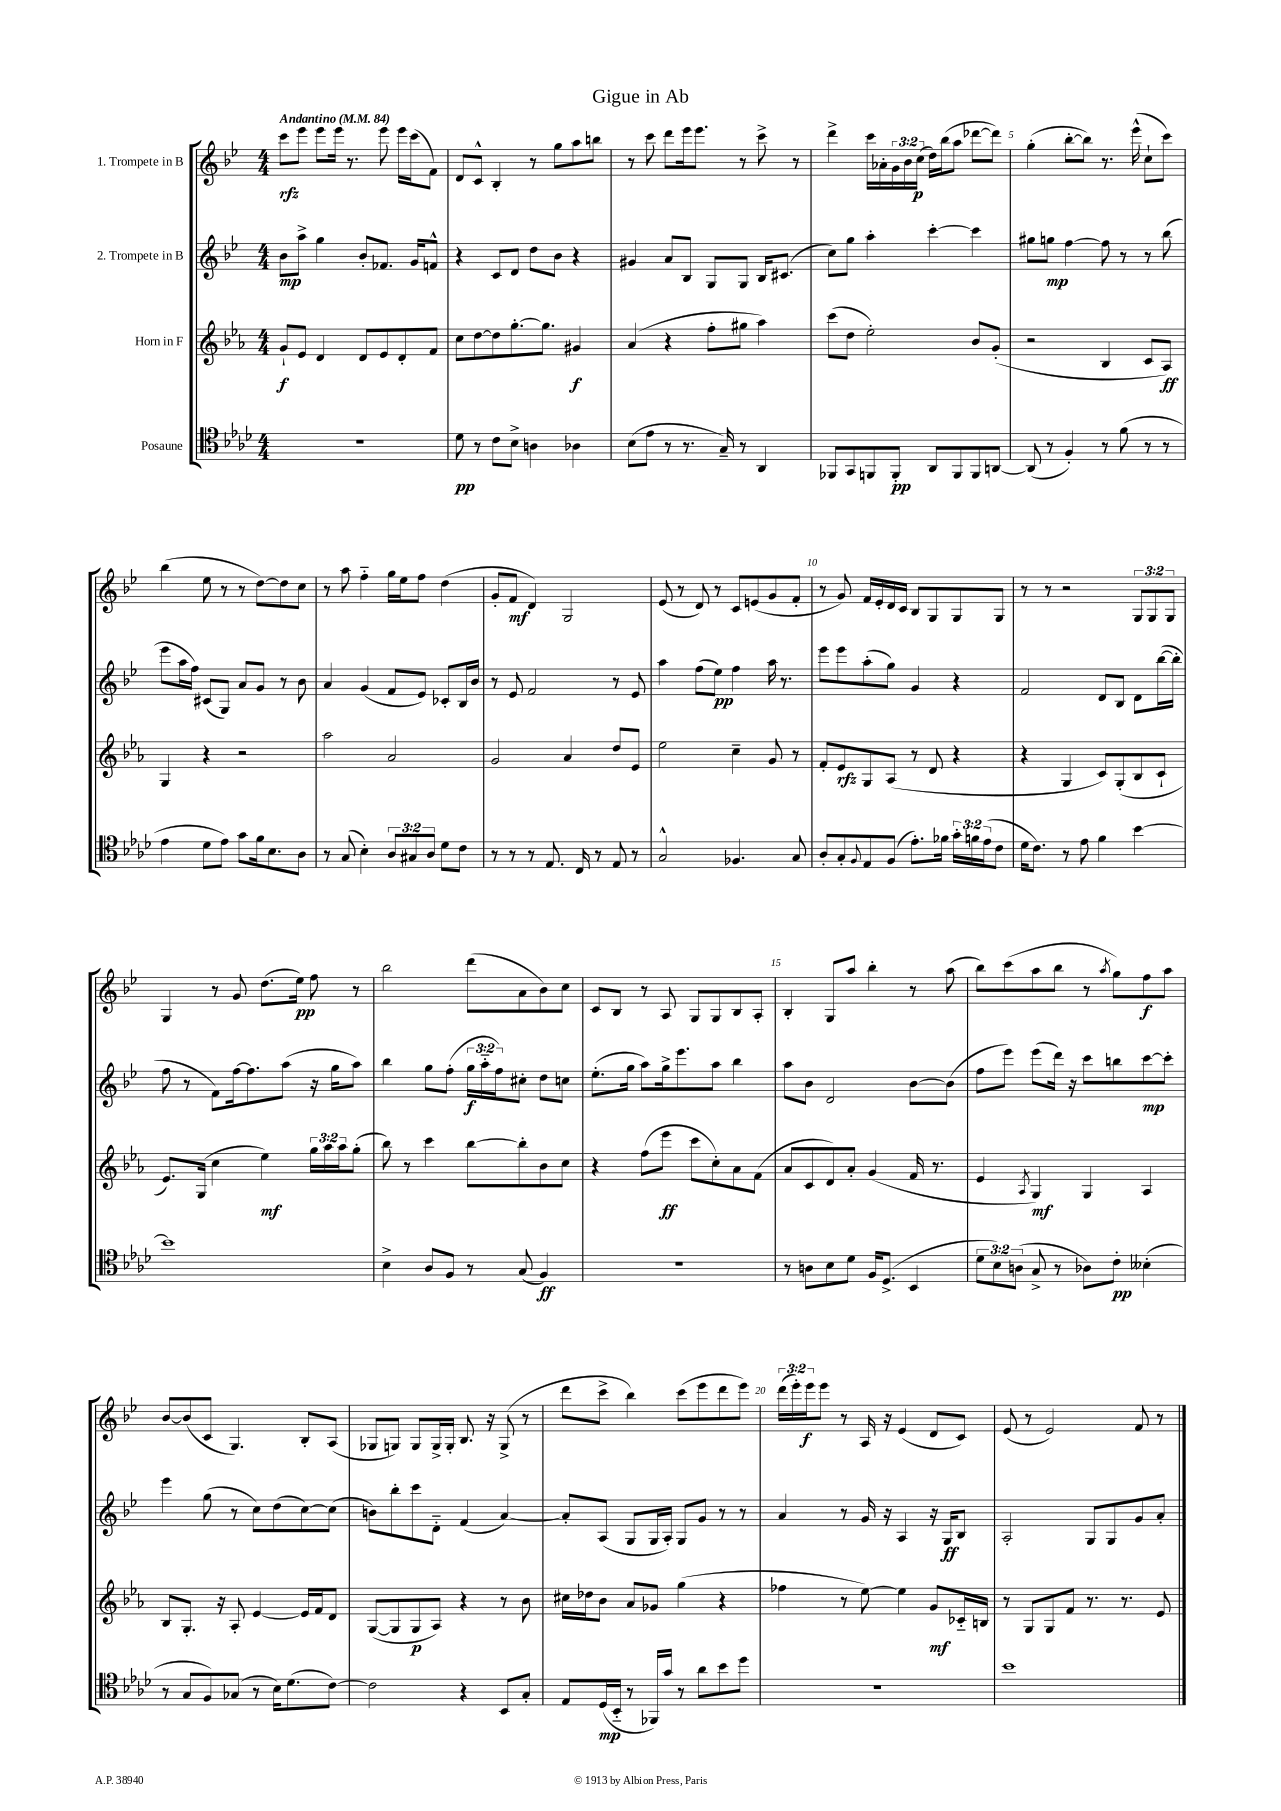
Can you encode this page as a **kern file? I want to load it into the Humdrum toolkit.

**kern	**kern	**kern	**kern
*staff4	*staff3	*staff2	*staff1
*clefC4	*clefG2	*clefG2	*clefG2
*k[b-e-a-d-]	*k[b-e-a-]	*k[b-e-]	*k[b-e-]
*M4/4	*M4/4	*M4/4	*M4/4
*MM84	*MM84	*MM84	*MM84
1r	8g`	8b-	8ccc
.	8e-	8aa^	8eee-
.	4d	4gg	8eee-
.	.	.	16eee-
.	.	.	8.r
.	8d	8b-'	.
.	8e-	8.f-	8eee-
.	8d'	.	16eee-
.	.	16g	(16ccc
.	8f	8f^^	8f)
=	=	=	=
8d-	8cc	4r	8d
8r	[8dd	.	8c^^
8c	8dd]	8c	4B-'
8B-^	[8.gg'	8d	.
4A	.	8dd	8r
.	8.gg]	.	.
.	.	8b-	8gg
4A-	4g#	4r	8aa
.	.	.	8bb
=	=	=	=
(8B-	(4a-	4g#	8r
8e-	.	.	8ccc
8r	4r	8a	8ddd
8.r	.	8B-	16eee-
.	.	.	8.eee-
.	8ff'	8G	.
16G~)	.	.	.
8r	8gg#	8G	8r
4AA-	4aa-)	16B-	8ccc^
.	.	(8.c#	.
.	.	.	8r
=	=	=	=
8FF-	(8ccc	8cc)	4ddd^
8GG	8dd	8gg	.
8FF	2ee-')	4aa'	16ccc
.	.	.	16a-'
8FF'	.	.	24g
.	.	.	24b-
.	.	.	(24cc
8AA-	.	[4ccc'	16dd)
.	.	.	(16bb-
8FF	.	.	8aa
8FF	8b-	4ccc]	[8ddd-
[8AA	(8g'	.	8ddd-])
=	=	=	=
(8AA]	2r	8gg#	(4gg'
8r	.	8gg	.
4F')	.	[4ff	[8bb-'
.	.	.	8bb-])
8r	4B-	8ff]	8.r
(8f	.	8r	.
.	.	.	(16eee-^^
8r	8c	8r	8cc`
8r	8A-)	(8bb-	8ccc)
=	=	=	=
4e-	4G	8eee-	(4bb-
.	.	16aa	.
.	.	16ff)	.
8d-	4r	(8c#	8ee-
8e-)	.	8G)	8r
8g	2r	8a	8r
16f	.	8g	[8dd)
8.B-	.	.	.
.	.	8r	8dd]
8A-	.	8b-	8cc
=	=	=	=
8r	2aa-	4a	8r
(8G	.	.	8aa
4B-')	.	(4g	4ff'~
12A-	2a-	8f	16gg
.	.	.	16ee-
12G#	.	.	.
.	.	8e-)	8ff
12A-	.	.	.
8d-	.	8c-'	(4dd
8c	.	16B-	.
.	.	16b-	.
=	=	=	=
8r	2g	8r	8g'
8r	.	8e-	8f
8r	.	2f	4d)
8.E-	.	.	.
.	4a-	.	2G
16C	.	.	.
8r	.	.	.
8E-	8dd	8r	.
8r	8e-	8e-	.
=	=	=	=
2G^^	2ee-	4aa	(8e-
.	.	.	8r
.	.	(8ff	8d)
.	.	8ee-)	8r
4.F-	4cc~	4ff	8c
.	.	.	(8e
.	8g	16aa	8g
.	.	8.r	.
8G	8r	.	8f'
=	=	=	=
8A-'	8f'	8eee-	8r
8G'	8e-	8eee-	8g)
8qqF	.	.	.
8E-	8G	(8aa'	16f
.	.	.	16e-'
(8F	(8A-	8gg)	16d
.	.	.	16c
8.e-')	8r	4g	8B-
.	8d	.	8G
16f-	.	.	.
24g'	4r	4r	8G
24f	.	.	.
(24e-	.	.	.
8c	.	.	8G
=	=	=	=
16d-	4r	2f	8r
8.c)	.	.	.
.	.	.	8r
8r	4G	.	2r
8e-	.	.	.
4f	8c)	8d	.
.	(8G'	8B-	.
[4b-	8B-	8d	12G
.	.	.	12G
.	8c`	([16bb-	.
.	.	.	12G
.	.	16bb-']	.
=	=	=	=
1b-]	8.e-)	8ff	4G
.	.	8r	.
.	(16G	.	.
.	4cc	8f)	8r
.	.	[16ff	8g
.	.	8.ff]	.
.	4ee-)	.	(8.dd
.	.	(8aa	.
.	.	.	16ee-)
.	24gg	16r	8ff
.	24aa-	.	.
.	.	16gg	.
.	24aa-	.	.
.	(8gg'	8aa)	8r
=	=	=	=
4B-^	8bb-)	4bb-	2bb-
.	8r	.	.
8A-	4ccc	8gg	.
8F	.	(8ff'	.
8r	[8bb-	24gg	(8ddd
.	.	24aa'~	.
.	.	24ff)	.
(8G	8bb-']	8cc#'	8a
4F)	8b-	8dd	8b-)
.	8cc	8cc	8cc
=	=	=	=
1r	4r	(8.ee-'	8c
.	.	.	8B-
.	.	16gg	.
.	(8ff	8aa)	8r
.	8eee-	16gg^	8A
.	.	8.eee-	.
.	8ccc	.	8G
.	8cc')	8aa	8G
.	8a-	4bb-	8B-
.	(8f	.	8A'
=	=	=	=
8r	8a-	8aa	4B-'
8A	8c	8b-	.
8B-	8d)	2d	8G
8d-	8a-'	.	8aa
16F	(4g	.	4bb-'
(8.D-^	.	.	.
4BB-	16f	[8b-	8r
.	8.r	.	.
.	.	(8b-]	(8aa
=	=	=	=
12d-	4e-	8ff	8bb-)
12B-)	.	.	.
.	.	8eee-)	(8ccc
(12A	.	.	.
.	8qA-	.	.
8G^	4G)	(8eee-	8aa
8r	.	16ddd)	8bb-
.	.	16r	.
8A-)	4G	8ccc	8r
.	.	.	8qaa
8c'	.	8bb	8gg)
(4B--'	4A-	[8ccc	8ff
.	.	8ccc']	8aa
=	=	=	=
8r	8B-	4eee-	[8b-
8G	8.G'	.	(8b-]
8F)	.	(8gg	8c
.	16r	.	.
(8G-	8A-'	8r	4.G)
8r	[4e-	8cc)	.
16B-)	.	(8dd	.
(8.d-	.	.	.
.	16e-]	[8cc)	8B-'
.	16f	.	.
[8c)	8d	(8cc]	(8A
=	=	=	=
2c]	([8G	8b)	8G-
.	8G]	8bb-'	8G)
.	8G	8ccc	8G
.	8A-)	8d'~	16G^
.	.	.	16G'
4r	4r	(4f	8.B-
.	.	.	16r
8BB-	8r	[4a)	(8G^
8G'	8b-	.	8r
=	=	=	=
8E-	16cc#	8a']	8ddd
.	16dd-	.	.
(16D-	8b-	(8A	8ccc^
16BB-'~	.	.	.
8r	8a-	8G	4bb-)
16FF-)	8g-	16G	.
16g	.	16A')	.
8r	(4gg	8G	(8ccc
8a-	.	8g	8eee-
8b-	4r	8r	8ddd
8dd-	.	8r	8eee-)
=	=	=	=
1r	4ff-	4a	(24ddd
.	.	.	24eee-')
.	.	.	24eee-
.	.	.	8eee-
.	8r	8r	8r
.	[8ee-)	16g	16A
.	.	16r	16r
.	4ee-]	4A	(4e-
.	8g	16r	8d
.	.	16G	.
.	16c-'~	8B-	8c)
.	16B	.	.
=	=	=	=
1b-	8r	2A'	(8e-
.	8G	.	8r
.	8G	.	2e-)
.	8f	.	.
.	8.r	8G	.
.	.	8G	.
.	8.r	.	.
.	.	8g	8f
.	8e-	8a'	8r
==	==	==	==
*-	*-	*-	*-
